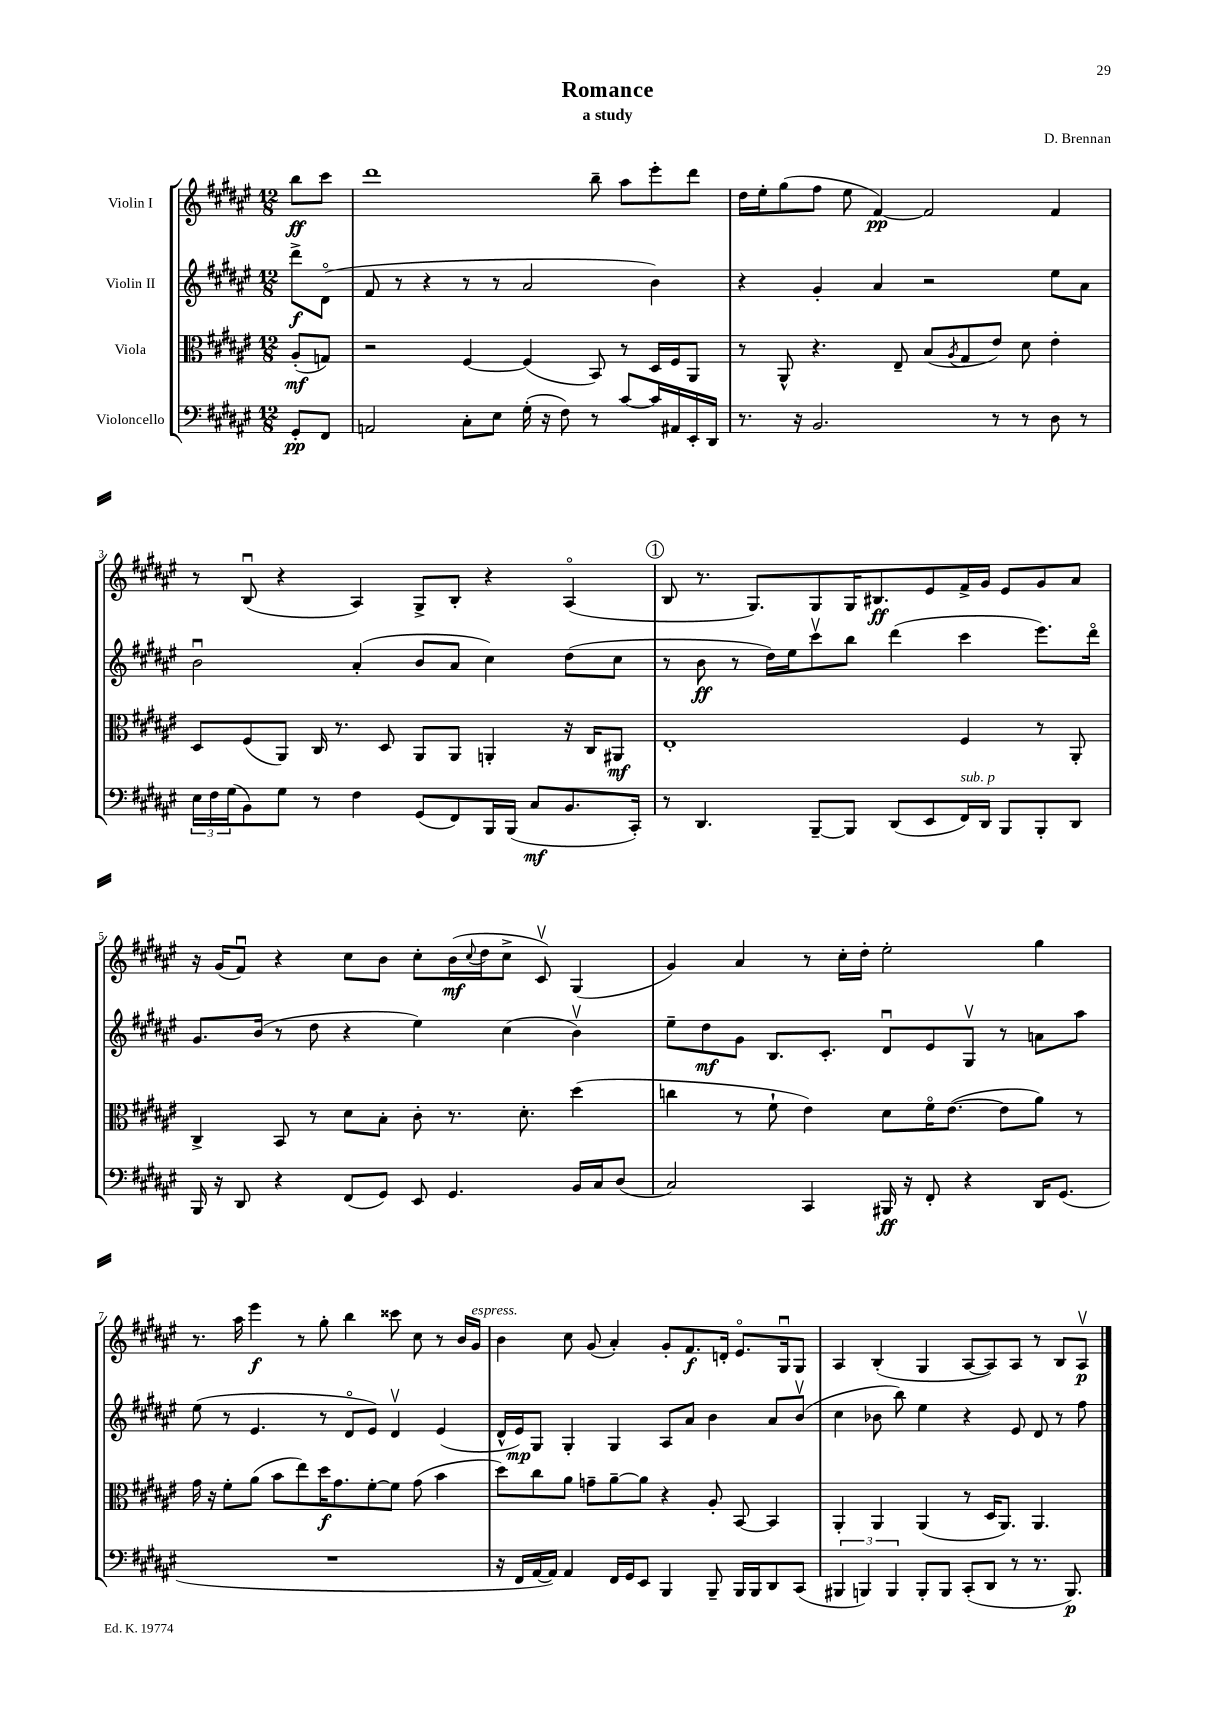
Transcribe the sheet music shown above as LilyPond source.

\header { title = "Romance" composer = "D. Brennan" subtitle = "a study" }
<<
\new StaffGroup <<
\new Staff = "s0" \with { instrumentName = "Violin I" } {
    \clef treble \key fis \major \numericTimeSignature \time 12/8 \partial 4
    b''8\ff cis'''8 |
    dis'''1 b''8-- ais''8 eis'''8-. dis'''8 |
    dis''16 eis''16-. gis''8( fis''8 eis''8 fis'4~\pp) fis'2 fis'4 |
    r8 b8\downbow( r4 ais4) gis8-> b8-. r4 ais4\flageolet( |
    \mark \markup { \circle "1" } b8 r8. gis8.) gis8 gis16 bis8.\ff eis'8 fis'16-> gis'16 eis'8 gis'8 ais'8 |
    r16 gis'16( fis'8\downbow) r4 cis''8 b'8 cis''8-. b'16\mf( \appoggiatura { cis''8 } dis''16 cis''8-> cis'8\upbow) gis4( |
    gis'4) ais'4 r8 cis''16-. dis''16-. eis''2-. gis''4 |
    r8. ais''16 eis'''4\f r8 gis''8-. b''4 cisis'''8 cis''8 r8 b'16 gis'16^\markup { \italic "espress." } |
    b'4 cis''8 gis'8( ais'4-.) gis'8-. fis'8.\f d'16-. eis'8.\flageolet gis16\downbow gis8 |
    ais4 b4-.( gis4 ais8~ ais8) ais8 r8 b8 ais8\upbow\p \bar "|." |
}
\new Staff = "s1" \with { instrumentName = "Violin II" } {
    \clef treble \key fis \major \numericTimeSignature \time 12/8 \partial 4
    dis'''8->\f dis'8\flageolet( |
    fis'8 r8 r4 r8 r8 ais'2 b'4) |
    r4 gis'4-. ais'4 r2 eis''8 ais'8 |
    b'2\downbow ais'4-.( b'8 ais'8 cis''4) dis''8( cis''8 |
    \mark \markup { \circle "1" } r8 b'8\ff r8 dis''16) eis''16 cis'''8\upbow b''8 dis'''4( cis'''4 eis'''8.) dis'''16\flageolet |
    gis'8. b'16( r8 dis''8 r4 eis''4) cis''4( b'4\upbow) |
    eis''8-- dis''8\mf gis'8 b8. cis'8.-. dis'8\downbow eis'8 gis8\upbow r8 a'8 ais''8 |
    eis''8( r8 eis'4. r8 dis'8\flageolet eis'8) dis'4\upbow eis'4( |
    dis'16-^ eis'16\mp) gis8 gis4-. gis4 ais8 ais'8 b'4 ais'8 b'8\upbow( |
    cis''4 bes'8 b''8) eis''4 r4 eis'8 dis'8 r8 fis''8 \bar "|." |
}
\new Staff = "s2" \with { instrumentName = "Viola" } {
    \clef alto \key fis \major \numericTimeSignature \time 12/8 \partial 4
    ais8-.\mf( g8) |
    r2 fis4~ fis4( b,8) r8 dis16 fis16 ais,8 |
    r8 ais,8-^ r4. eis8-- b8( \acciaccatura { ais8 } gis8 eis'8) dis'8 eis'4-. |
    dis8 fis8( ais,8) cis16 r8. dis8 ais,8 ais,8 a,4-. r16 cis16 ais,8\mf |
    \mark \markup { \circle "1" } eis1-. fis4 r8 ais,8-. |
    cis4-> b,8 r8 dis'8 b8-. cis'8-. r8. dis'8.-. dis''4( |
    c''4 r8 fis'8-! eis'4) dis'8 fis'16\flageolet eis'8.~( eis'8 ais'8) r8 |
    gis'16 r16 fis'8-. ais'8( b'8 eis''8) dis''16\f gis'8. fis'8~-. fis'8 gis'8( b'4 |
    dis''8) cis''8 ais'8 g'8-- ais'8~-- ais'8 r4 ais8-. b,8~ b,4 |
    ais,4-. ais,4 ais,4( r8 dis16 ais,8.) ais,4. \bar "|." |
}
\new Staff = "s3" \with { instrumentName = "Violoncello" } {
    \clef bass \key fis \major \numericTimeSignature \time 12/8 \partial 4
    gis,8-.\pp fis,8 |
    a,2 cis8-. eis8 gis16-.( r16 fis8) r8 cis'8~ cis'16 ais,16 eis,16-. dis,16 |
    r8. r16 b,2. r8 r8 dis8 r8 |
    \tuplet 3/2 { eis16 fis16 gis16( } b,8) gis8 r8 fis4 gis,8( fis,8) b,,16 b,,16( cis8\mf b,8. cis,16-.) |
    \mark \markup { \circle "1" } r8 dis,4. b,,8~-- b,,8 dis,8( eis,8 fis,16^\markup { \italic "sub. p" }) dis,16 b,,8 b,,8-. dis,8 |
    b,,16 r16 dis,8 r4 fis,8( gis,8) eis,8 gis,4. b,16 cis16 dis8( |
    cis2) cis,4 bis,,16\ff r16 fis,8-. r4 dis,16 gis,8.( |
    R1. |
    r16 fis,16 ais,16~ ais,16) ais,4 fis,16 gis,16 eis,8 b,,4 b,,8-- b,,16 b,,16 dis,8 cis,8( |
    \tuplet 3/2 { bis,,4 b,,4) b,,4 } b,,8-. b,,8 cis,8-.( dis,8 r8 r8. b,,8.\p) \bar "|." |
}
>>
>>
